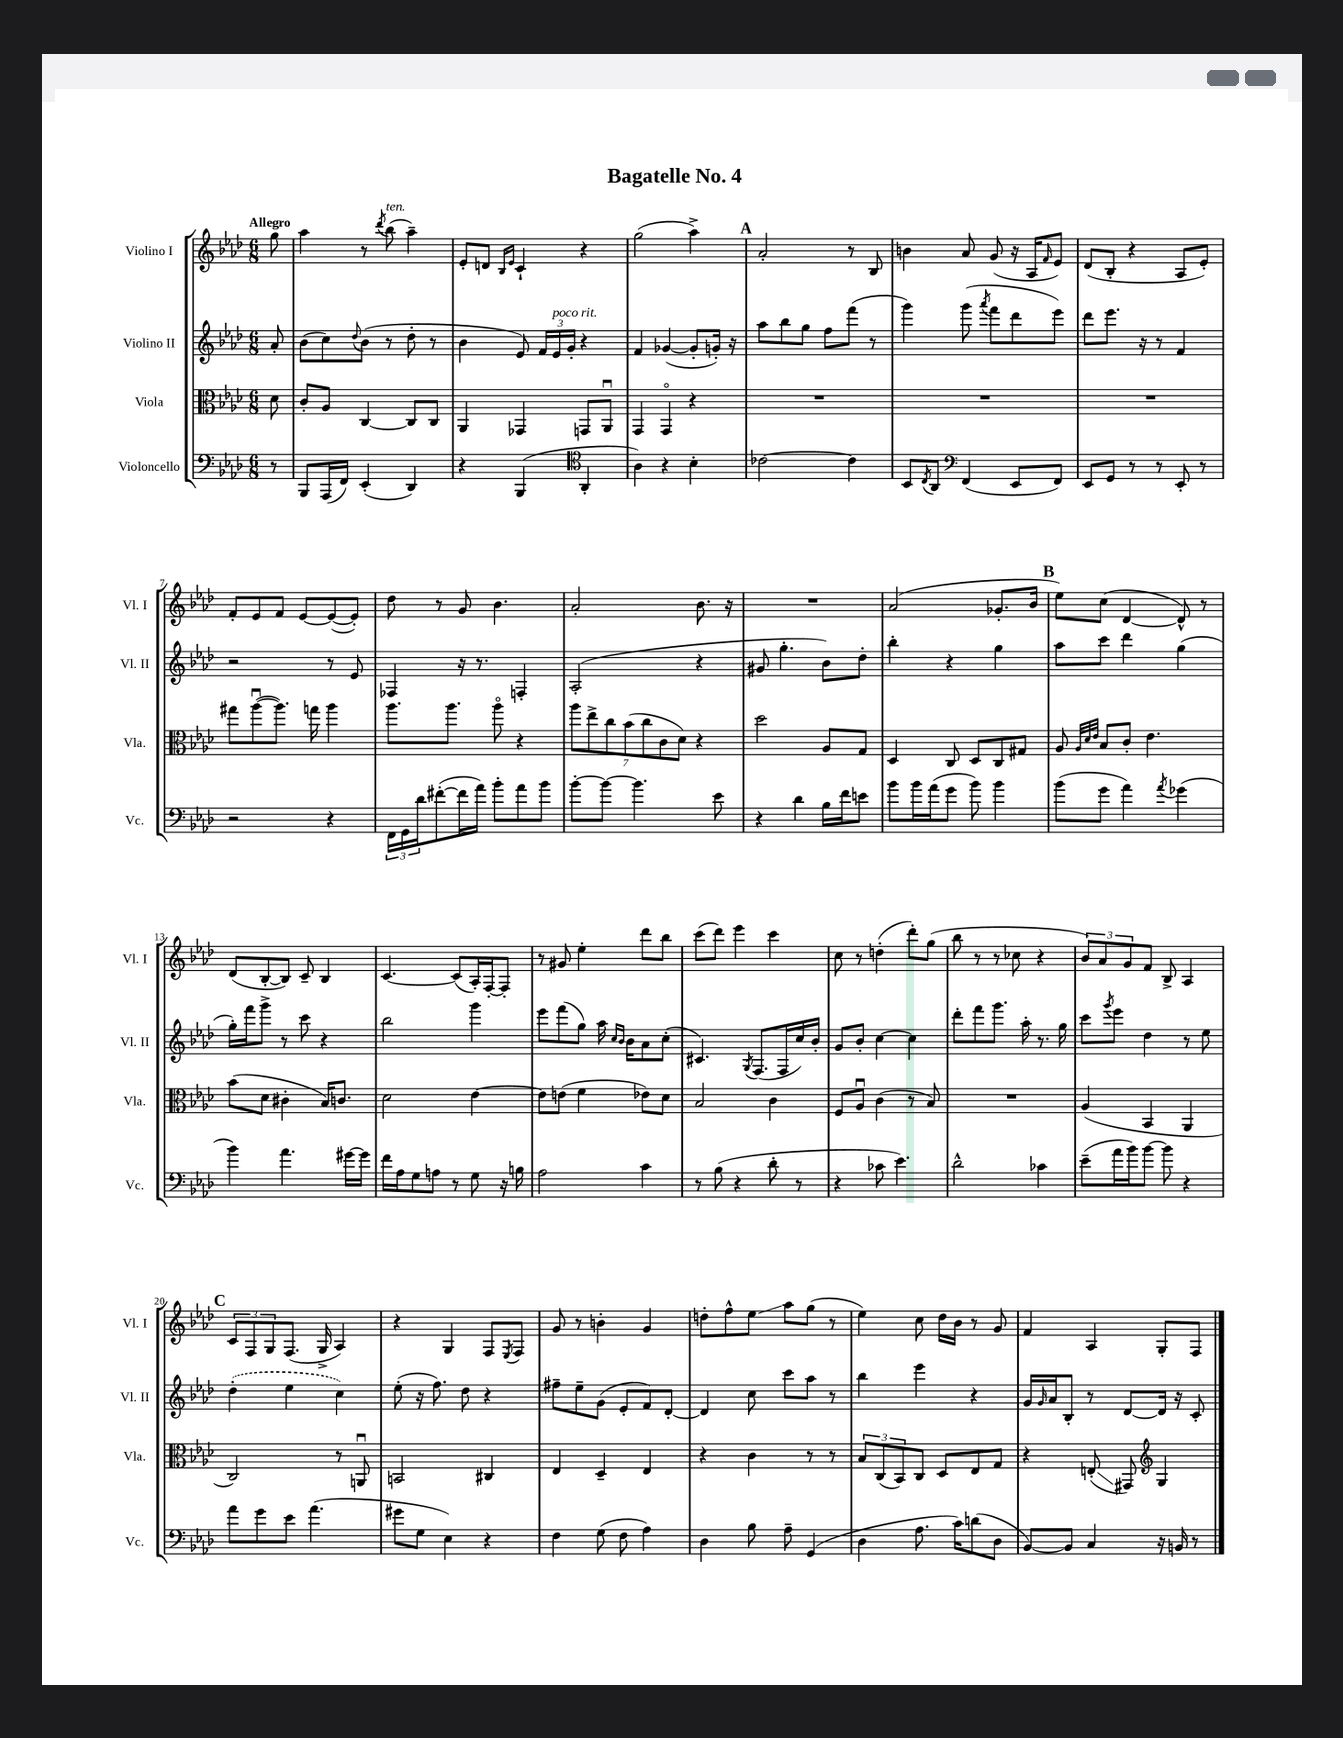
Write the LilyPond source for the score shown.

\header { title = "Bagatelle No. 4" }
<<
\new StaffGroup <<
\new Staff = "s0" \with { instrumentName = "Violino I" shortInstrumentName = "Vl. I" } {
    \clef treble \key aes \major \numericTimeSignature \time 6/8 \partial 8 \tempo "Allegro"
    g''8 |
    aes''4 r8 \acciaccatura { des'''8 } bes''8^\markup { \italic "ten." }( aes''4--) |
    ees'8-. d'8 \grace { bes16 ees'16 } c'4-! r4 |
    g''2( aes''4->) |
    \mark \markup { \bold "A" } aes'2-. r8 bes8 |
    b'4 aes'8 g'8( r16 aes16 \grace { f'16 } ees'8) |
    des'8( bes8-. r4 aes8 ees'8-.) |
    f'8-. ees'8 f'8 ees'8~ ees'8~( ees'8-.) |
    des''8 r8 g'8 bes'4. |
    aes'2-. bes'8. r16 |
    R2. |
    aes'2( ges'8.-. bes'16 |
    \mark \markup { \bold "B" } ees''8) c''8( des'4~ des'8-^) r8 |
    des'8( bes8~-. bes8) c'8-- bes4 |
    c'4.~ c'8( aes16-.) f16~-. f8-. |
    r8 gis'8 ees''4-. des'''8 bes''8 |
    c'''8( des'''8) ees'''4 c'''4 |
    c''8 r8 d''4-.( des'''8-.) g''8( |
    bes''8 r8 r8 ces''8 r4 |
    \tuplet 3/2 { bes'8) aes'8 g'8 } f'8 bes8-> aes4 |
    \mark \markup { \bold "C" } \tuplet 3/2 { c'8 f8 g8 } f8.( g16-> aes4) |
    r4 g4 f8 \acciaccatura { ees8 } f8 |
    g'8 r8 b'4-. g'4 |
    d''8-. f''8-^ ees''8\glissando aes''8 g''8( r8 |
    ees''4) c''8 des''16 bes'16 r8 g'8 |
    f'4 aes4 g8-. f8 \bar "|." |
}
\new Staff = "s1" \with { instrumentName = "Violino II" shortInstrumentName = "Vl. II" } {
    \clef treble \key aes \major \numericTimeSignature \time 6/8 \partial 8
    aes'8-. |
    bes'8( c''8) \appoggiatura { des''8 } bes'8( r8 des''8-. r8 |
    bes'4 ees'8) \tuplet 3/2 { f'16 ees'16^\markup { \italic "poco rit." } g'16-. } r4 |
    f'4 ges'4~( ges'8-. g'16-.) r16 |
    \mark \markup { \bold "A" } aes''8 bes''8 g''8 f''8 f'''8( r8 |
    g'''4) g'''8( \acciaccatura { aes'''8 } f'''8 des'''8 ees'''8) |
    des'''8 ees'''8. r16 r8 f'4 |
    r2 r8 ees'8 |
    fes4 r16 r8. f4-. |
    aes2-.( r4 |
    gis'8 g''4.-. bes'8) des''8-. |
    bes''4-. r4 g''4 |
    \mark \markup { \bold "B" } aes''8 c'''8 des'''4 g''4( |
    g''16-.) f'''16 g'''8-> r8 c'''8 r4 |
    bes''2 g'''4 |
    ees'''8 f'''8( g''8) aes''16 \grace { c''16 bes'16 } bes'16 aes'8 c''8-.( |
    cis'4.) \acciaccatura { g8 } f8.( f16 c''16) bes'16-. |
    g'8 bes'8-. c''4~ c''4 |
    des'''8-. f'''8 g'''8. aes''16-. r8. g''16 |
    c'''8 \acciaccatura { g'''8 } ees'''8 des''4 r8 ees''8 |
    \mark \markup { \bold "C" } \once \slurDashed des''4-.( ees''4 c''4) |
    ees''8-.( r16 f''8.) des''8 r4 |
    fis''8-- ees''8-- g'8( ees'8-. f'8) des'8~-. |
    des'4 c''8 c'''8 aes''8 r8 |
    bes''4 ees'''4 r4 |
    g'16 \grace { g'16 } aes'16 bes8-. r8 des'8~ des'16 r16 c'8-. \bar "|." |
}
\new Staff = "s2" \with { instrumentName = "Viola" shortInstrumentName = "Vla." } {
    \clef alto \key aes \major \numericTimeSignature \time 6/8 \partial 8
    des'8 |
    c'8-. aes8 c4~ c8 c8 |
    aes,4 ges,4 g,8 aes,8\downbow |
    g,4 g,4\flageolet r4 |
    \mark \markup { \bold "A" } R2. |
    R2. |
    R2. |
    gis''8 aes''8~\downbow( aes''8.) g''16 aes''4 |
    aes''8. aes''8. aes''8\flageolet r4 |
    \tuplet 7/4 { aes''8 ees''8-> c''8 bes'8( c''8 c'8 des'8) } r4 |
    des''2 aes8 g8 |
    des4 c8 des8 c8 gis8 |
    \mark \markup { \bold "B" } aes8 \grace { aes32 des'32 ees'32 } bes8 c'8-. ees'4. |
    bes'8( des'8 cis'4-. bes16) c'8. |
    des'2 ees'4~ |
    ees'8 e'8( f'4 ees'8) des'8 |
    bes2 c'4 |
    f8 aes8\downbow c'4( r8 bes8) |
    R2. |
    aes4( bes,4 aes,4 |
    \mark \markup { \bold "C" } c2) r8 a,8\downbow |
    b,2 cis4 |
    ees4 des4-- ees4 |
    r4 c'4 r8 r8 |
    \tuplet 3/2 { bes8 c8( bes,8) } c8 des8 ees8 g8 |
    r4 e8-.\glissando( gis,8) \clef treble g4 \bar "|." |
}
\new Staff = "s3" \with { instrumentName = "Violoncello" shortInstrumentName = "Vc." } {
    \clef bass \key aes \major \numericTimeSignature \time 6/8 \partial 8
    r8 |
    bes,,8 aes,,16( f,16) ees,4-.( des,4) |
    r4 bes,,4( \clef tenor aes,4-. |
    aes4) r4 bes4-. |
    \mark \markup { \bold "A" } ces'2~ ces'4 |
    bes,8 \acciaccatura { c8 } aes,8 \clef bass f,4( ees,8 f,8) |
    ees,8 g,8 r8 r8 ees,8-. r8 |
    r2 r4 |
    \tuplet 3/2 { f,16 g,16 des'16 } fis'8~-.( fis'16 aes'16) bes'8-. aes'8 bes'8 |
    bes'8~-. bes'8~ bes'4. ees'8 |
    r4 des'4 bes16 f'16 e'8 |
    bes'8 bes'16 aes'16( g'8 bes'8) bes'4 |
    \mark \markup { \bold "B" } bes'8( g'8 aes'4) \acciaccatura { aes'8 } ges'4( |
    bes'4) aes'4. gis'16~ gis'16 |
    f'16 aes16 g8 a8 r8 g8 r16 b16 |
    aes2 c'4 |
    r8 bes8( r4 des'8-. r8 |
    r4 ces'8 ees'4.) |
    des'2-^ ces'4 |
    ees'8--( aes'16 bes'16) bes'8~ bes'8 r4 |
    \mark \markup { \bold "C" } aes'8 g'8 ees'8 aes'4.( |
    gis'8 g8 ees4) r4 |
    f4 g8( f8 aes4) |
    des4 bes8 aes8-- g,4( |
    des4 aes8. c'16) d'8( des8 |
    bes,8~) bes,8 c4 r16 b,16 r8 \bar "|." |
}
>>
>>
